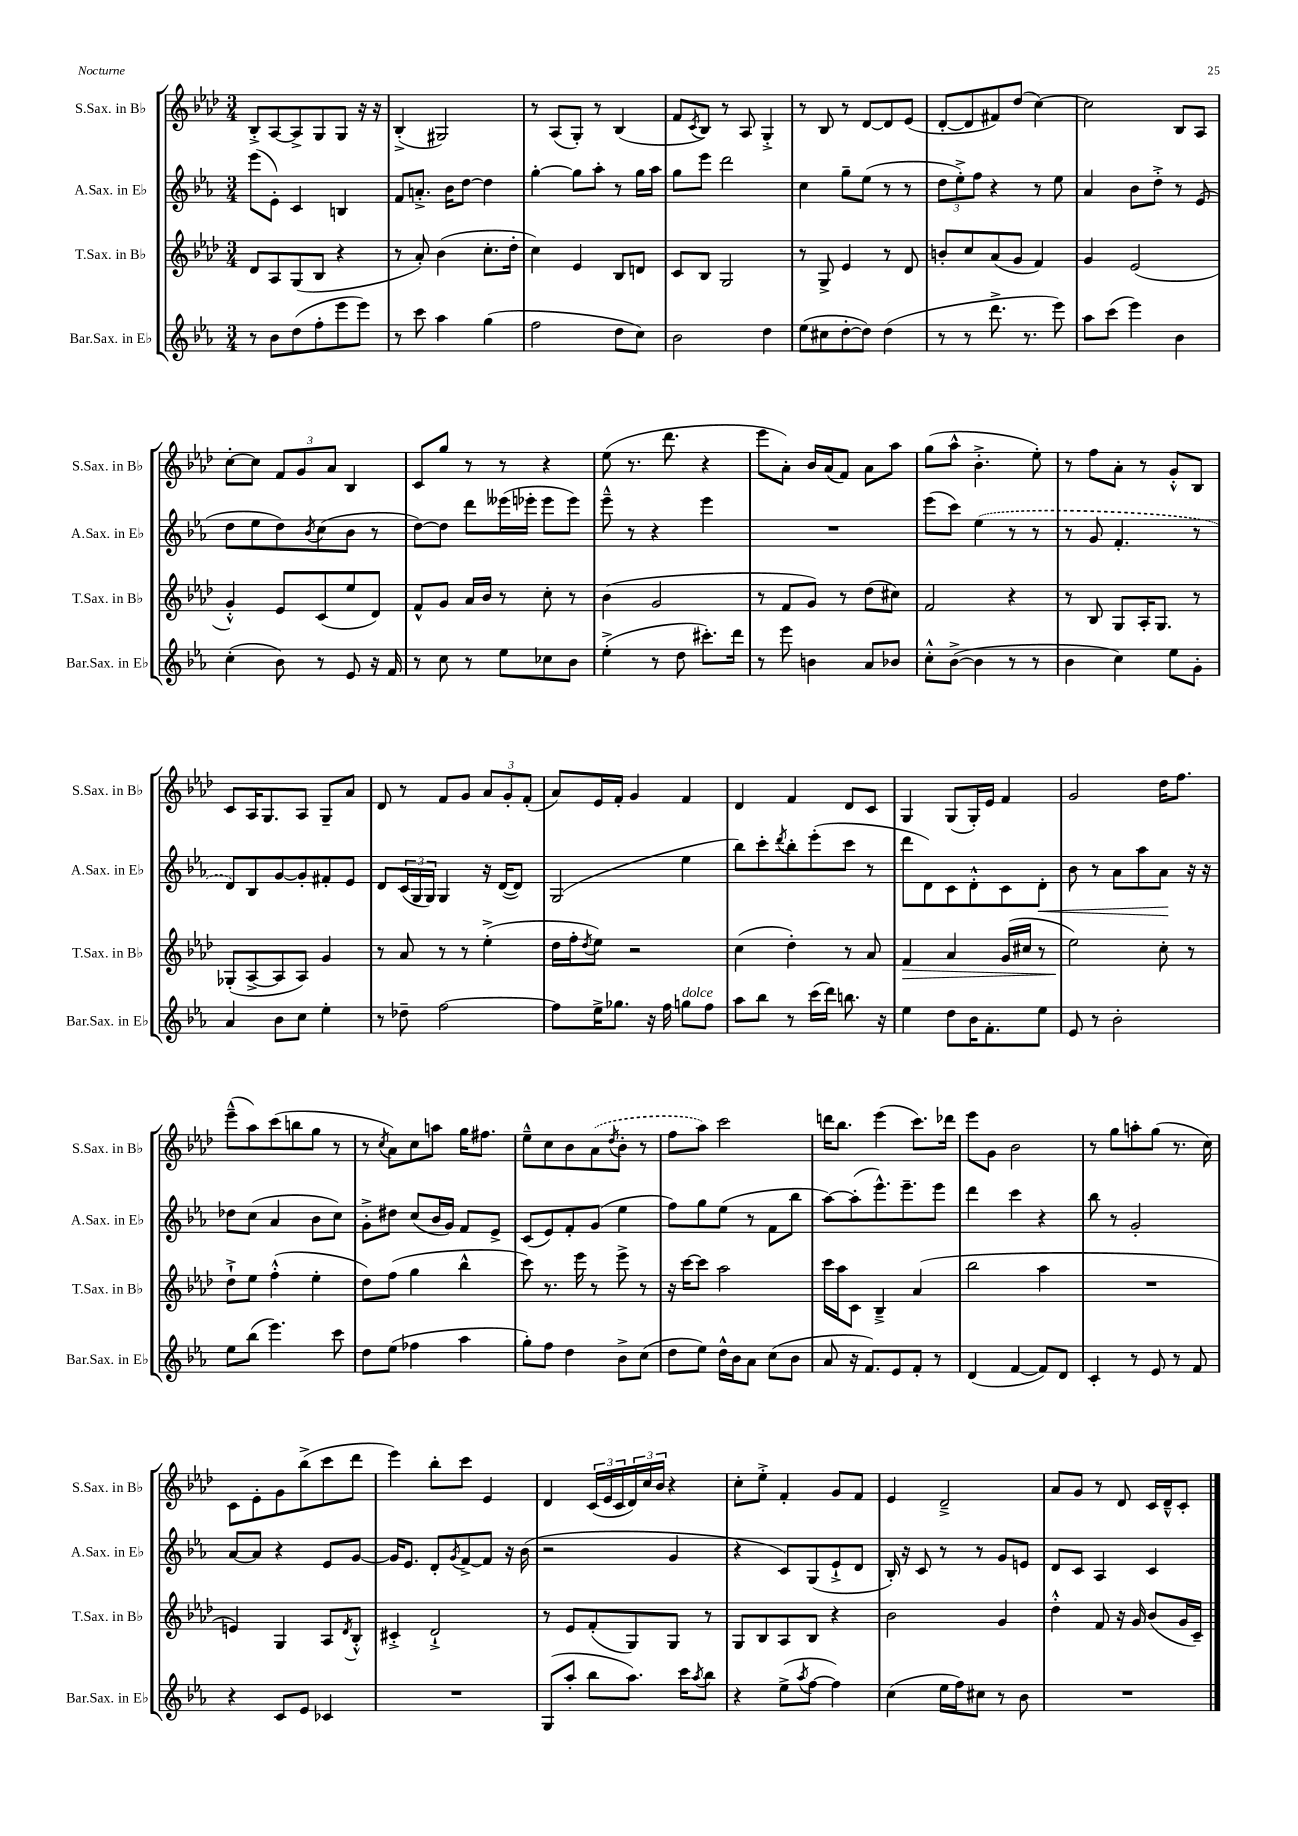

**kern	**kern	**dynam	**kern	**dynam	**kern
*part4	*part3	*part3	*part2	*part2	*part1
*staff4	*staff3	*staff3	*staff2	*staff2	*staff1
*I"Bar.Sax. in E♭	*I"T.Sax. in B♭	*	*I"A.Sax. in E♭	*	*I"S.Sax. in B♭
*I'Bar.Sax. in E♭	*I'T.Sax. in B♭	*	*I'A.Sax. in E♭	*	*I'S.Sax. in B♭
*clefG2	*clefG2	*	*clefG2	*	*clefG2
*k[b-e-a-]	*k[b-e-a-d-]	*	*k[b-e-a-]	*	*k[b-e-a-d-]
*M3/4	*M3/4	*	*M3/4	*	*M3/4
=19	=19	=19	=19	=19	=19
8r	8d-/L	.	(8eee-\L	.	8B-'^/L
8b-\L	8A-/	.	8e-'\J)	.	[8A-/
(8dd\	(8G/	.	4c/	.	8A-^/]
8ff'\	8B-/J	.	.	.	8G/
8eee-\	4r	.	4Bn/	.	8G/J
8eee-\J)	.	.	.	.	16r
.	.	.	.	.	16r
=20	=20	=20	=20	=20	=20
8r	8r	.	8f/L	.	(4B-'^/
8ccc\	8a-'/)	.	8.an'^/J	.	.
4aa-\	(4b-\	.	.	.	2G#X/)
.	.	.	16b-\KL	.	.
.	.	.	[8dd\J	.	.
(4gg\	8.cc'\L	.	4dd\]	.	.
.	16dd-'\Jk	.	.	.	.
=21	=21	=21	=21	=21	=21
2ff\	4cc\)	.	[4gg'\	.	8r
.	.	.	.	.	(8A-/L
.	4e-/	.	8gg\L]	.	8G'/J)
.	.	.	8aa-'\J	.	8r
8dd\L	8B-/L	.	8r	.	(4B-/
8cc\J)	8dn/J	.	16gg\LL	.	.
.	.	.	16aa-\JJ	.	.
=22	=22	=22	=22	=22	=22
2b-\	8c/L	.	8gg\L	.	8f/L
.	.	.	.	.	8qc/
.	8B-/J	.	8eee-\J	.	8B-/J)
.	2G/	.	2ddd\	.	8r
.	.	.	.	.	8A-/
4dd\	.	.	.	.	4G'^/
=23	=23	=23	=23	=23	=23
(8ee-\L	8r	.	4cc\	.	8r
8cc#X\	8G^/	.	.	.	8B-/
[8dd'\	4e-/	.	8gg~\L	.	8r
8dd\J])	.	.	(8ee-\J	.	[8d-/L
(4dd\	8r	.	8r	.	8d-/]
.	8d-/	.	8r	.	(8e-/J
=24	=24	=24	=24	=24	=24
8r	8bn'/L	.	12dd\L	.	[8d-'/L
.	.	.	12ee-'^\)	.	.
8r	8cc/	.	.	.	8d-/]
.	.	.	12ff\J	.	.
8.ddd^\	(8a-/	.	4r	.	8f#X/)
.	8g/J	.	.	.	(8dd-/J
8.r	.	.	.	.	.
.	4f/)	.	8r	.	[4cc\)
8eee-\)	.	.	8ee-\	.	.
=25	=25	=25	=25	=25	=25
8aa-\L	4g/	.	4a-/	.	2cc\]
(8ccc\J	.	.	.	.	.
4eee-\)	(2e-/	.	8b-\L	.	.
.	.	.	8dd'^\J	.	.
4b-\	.	.	8r	.	8B-/L
.	.	.	(8e-/	.	8A-/J
!!LO:LB:g=z
=26	=26	=26	=26	=26	=26
(4cc'\	4g'^^/)	.	8dd\L	.	[8cc'\L
.	.	.	8ee-\	.	8cc\J]
8b-\)	8e-/L	.	8dd\)	.	12f/L
.	.	.	.	.	12g/
.	.	.	8qb-/	.	.
8r	(8c/	.	(8cc\	.	.
.	.	.	.	.	12a-/J
8e-/	8ee-/	.	8b-\J	.	4B-/
16r	8d-/J)	.	8r	.	.
16f/	.	.	.	.	.
=27	=27	=27	=27	=27	=27
8r	8f^^/L	.	[8dd\L)	.	8c/L
8cc\	8g/J	.	8dd\J]	.	8gg/J
8r	16a-/LL	.	8ddd\L	.	8r
.	16b-/JJ	.	.	.	.
8ee-\L	8r	.	(16eee--X\L	.	8r
.	.	.	16eee-X'\JJ	.	.
8cc-X\	8cc'\	.	8eee-\L	.	4r
8b-\J	8r	.	8eee-\J)	.	.
=28	=28	=28	=28	=28	=28
(4ee-'^\	(4b-\	.	8eee-~^^\	.	(8ee-\
.	.	.	8r	.	8.r
8r	2g/	.	4r	.	.
.	.	.	.	.	8.ddd-\
8dd\	.	.	.	.	.
8.ccc#X'\L)	.	.	4eee-\	.	4r
16ddd\Jk	.	.	.	.	.
=29	=29	=29	=29	=29	=29
8r	8r	.	2.r	.	8eee-\L
8eee-\	8f/L	.	.	.	8a-'\J)
4bn\	8g/J)	.	.	.	16b-/LL
.	.	.	.	.	(16a-/J
.	8r	.	.	.	8f/J)
8a-/L	(8dd-\L	.	.	.	8a-\L
8b-X/J	8cc#X\J)	.	.	.	8aa-\J
=30	=30	=30	=30	=30	=30
8cc'^^\L	2f/	.	(8eee-\L	.	(8gg\L
([8b-^\J	.	.	8ccc\J)	.	8aa-^^\J
4b-\]	.	.	(4ee-\	.	4.b-'^\
8r	4r	.	8r	.	.
8r	.	.	8r	.	8ee-'\)
=31	=31	=31	=31	=31	=31
4b-\	8r	.	8r	.	8r
.	8B-/	.	8g/	.	8ff\L
4cc\)	8G/L	.	4.f'/	.	8a-'\J
.	16A-'/K	.	.	.	8r
.	8.G/J	.	.	.	.
8ee-\L	.	.	.	.	8g'^^/L
8g'\J	8r	.	8r	.	8B-/J
!!LO:LB:g=z
=32	=32	=32	=32	=32	=32
4a-/	(8G-X'/L	.	8d/L)	.	8c/L
.	[8A-^/	.	8B-/	.	16A-/K
.	.	.	.	.	8.G/
8b-\L	8A-/]	.	[8g/	.	.
8cc\J	8A-/J)	.	8g'/]	.	8A-/J
4ee-'\	4g/	.	8f#X'/	.	8G~/L
.	.	.	8e-/J	.	8a-/J
=33	=33	=33	=33	=33	=33
8r	8r	.	8d/L	.	8d-/
8dd-X~\	8a-/	.	(24c/L	.	8r
.	.	.	24G/	.	.
.	.	.	24G/JJ)	.	.
[2ff\	8r	.	4G/	.	8f/L
.	8r	.	.	.	8g/J
.	(4ee-'^\	.	16r	.	12a-/L
.	.	.	([16d/KL	.	.
.	.	.	.	.	12g'/
.	.	.	8d/J])	.	.
.	.	.	.	.	(12f'/J
=34	=34	=34	=34	=34	=34
8ff\L]	16dd-\LL	.	(2G/	.	8a-/L)
.	16ff'\J	.	.	.	.
.	8qdd-/	.	.	.	.
16ee-^\K	8ee-\J)	.	.	.	16e-/L
8.gg-X\J	.	.	.	.	16f'/JJ
.	2r	.	.	.	4g/
16r	.	.	.	.	.
16ff\	.	.	.	.	.
!LO:TX:a:i:t=dolce	!	!	!	!	!
8ggn\L	.	.	4ee-\	.	4f/
8ff\J	.	.	.	.	.
=35	=35	=35	=35	=35	=35
8aa-\L	(4cc\	.	8bb-\L)	.	4d-/
8bb-\J	.	.	8ccc'\	.	.
.	.	.	8qddd/	.	.
8r	4dd-'\)	.	8bb-'\	.	4f/
(16ccc\LL	.	.	(8eee-'\	.	.
16ddd\JJ)	.	.	.	.	.
8.bbn\	8r	.	8ccc\J	.	8d-/L
.	8a-/	.	8r	.	8c/J
16r	.	.	.	.	.
=36	=36	=36	=36	=36	=36
!	!	!LO:HP:b	!	!	!
4ee-\	4f/	>	8ddd\L	.	4G/
.	.	.	8d\)	.	.
8dd\L	4a-/	.	8c\	.	(8G/L
16b-\K	.	.	8d'^^\	.	16G'/L)
8.f'\	.	.	.	.	16e-/JJ
.	(16g/LL	.	8c\	.	4f/
.	16cc#X/JJ	.	.	.	.
!	!	!	!	!LO:HP:b	!
8ee-\J	8r	.	8d'\J	<	.
=37	=37	=37	=37	=37	=37
8e-/	2ee-\)	.	8b-\	.	2g/
8r	.	.	8r	.	.
2b-'\	.	.	8a-\L	.	.
.	.	.	8aa-\	.	.
.	8cc'\	]	8a-\J	.	16dd-\KL
.	.	.	.	.	8.ff\J
.	8r	.	16r	[	.
.	.	.	16r	.	.
!!LO:LB:g=z
=38	=38	=38	=38	=38	=38
8ee-\L	8dd-`^\L	.	8dd-X\L	.	(8eee-~^^\L
(8bb-\J	8ee-\J	.	(8cc\J	.	8aa-\)
4.eee-\)	(4ff'^^\	.	4a-/	.	(8ccc\
.	.	.	.	.	8bbn\
.	4ee-'\	.	8b-\L	.	8gg\J
8ccc\	.	.	8cc\J)	.	8r
=39	=39	=39	=39	=39	=39
8dd\L	8dd-\L)	.	8g'^\L	.	8r
.	.	.	.	.	8qcc/
(8ee-\J	(8ff\J	.	8dd#X\J	.	8a-\L)
4ff-X\	4gg\	.	(8cc/L	.	8cc\
.	.	.	16b-/L	.	8aan\J
.	.	.	16g/JJ)	.	.
4aa-\	4bb-^^\	.	8f/L	.	16gg\KL
.	.	.	.	.	8.ff#X\J
.	.	.	8e-^/J	.	.
=40	=40	=40	=40	=40	=40
8gg'\L)	8ccc\)	.	(8c/L	.	8ee-~^^\L
8ff\J	8.r	.	8e-/)	.	8cc\
4dd\	.	.	8f'/	.	8b-\
.	16eee-\	.	.	.	.
.	8r	.	(8g/J	.	(8a-\
.	.	.	.	.	8qdd-/
8b-^\L	8eee-^\	.	4ee-\	.	8b-'\J
(8cc\J	8r	.	.	.	8r
=41	=41	=41	=41	=41	=41
8dd\L	16r	.	8ff\L)	.	8ff\L
.	[16ccc\KL	.	.	.	.
8ee-\J)	8ccc\J]	.	8gg\	.	8aa-\J)
16dd^^\LL	2aa-\	.	(8ee-\J	.	2ccc\
16b-\J	.	.	.	.	.
8a-\J	.	.	8r	.	.
(8cc\L	.	.	8f\L	.	.
8b-\J	.	.	8bb-\J	.	.
=42	=42	=42	=42	=42	=42
8a-/	16ccc\LL	.	[8aa-\L)	.	16dddn\KL
.	16aa-\J	.	.	.	8.bb-\J
16r	8c\J	.	(8aa-'\]	.	.
8.f/L)	.	.	.	.	.
.	4B-~^/	.	8.eee-^^\)	.	(4eee-\
8e-/	.	.	.	.	.
.	.	.	8.eee-~\	.	.
8f'/J	(4a-/	.	.	.	8.ccc\L)
8r	.	.	8eee-\J	.	.
.	.	.	.	.	16ddd-X\Jk
=43	=43	=43	=43	=43	=43
(4d/	2bb-\	.	4ddd\	.	8eee-\L
.	.	.	.	.	8g\J
[4f/	.	.	4ccc\	.	2b-\
8f/L])	4aa-\	.	4r	.	.
8d/J	.	.	.	.	.
=44	=44	=44	=44	=44	=44
4c'/	2.r	.	8bb-\	.	8r
.	.	.	8r	.	8gg\L
8r	.	.	2g'/	.	8aan'\
8e-/	.	.	.	.	(8gg\J
8r	.	.	.	.	8.r
8f/	.	.	.	.	.
.	.	.	.	.	16cc\)
!!LO:LB:g=z
=45	=45	=45	=45	=45	=45
4r	4en/)	.	[8a-/L	.	8c\L
.	.	.	8a-/J]	.	8e-'\
8c/L	4G/	.	4r	.	8g\
8e-/J	.	.	.	.	(8bb-^\
4c-X/	8A-/L	.	8e-/L	.	8ccc\
.	8qd-/	.	.	.	.
.	8B-'^^/J	.	[8g/J	.	8ddd-\J
=46	=46	=46	=46	=46	=46
2.r	4c#X'^/	.	16g/KL]	.	4eee-\)
.	.	.	8.e-/J	.	.
.	2d-`^/	.	8d'/L	.	8bb-'\L
.	.	.	8qg/	.	.
.	.	.	[8f^/	.	8ccc\J
.	.	.	8f/J]	.	4e-/
.	.	.	16r	.	.
.	.	.	(16b-\	.	.
=47	=47	=47	=47	=47	=47
(8G/L	8r	.	2r	.	4d-/
8aa-'/J	8e-/L	.	.	.	.
8bb-\L	(8f'/	.	.	.	(24c/LL
.	.	.	.	.	24e-/
.	.	.	.	.	24c/
8.aa-\J)	8G/)	.	.	.	24d-/)
.	.	.	.	.	24cc/
.	.	.	.	.	24b-/JJ
.	8G/J	.	4g/	.	4r
16ccc\KL	.	.	.	.	.
8qaa-/	.	.	.	.	.
8bb-\J	8r	.	.	.	.
=48	=48	=48	=48	=48	=48
4r	8G/L	.	4r	.	8cc'\L
.	8B-/	.	.	.	8ee-'^\J
(8ee-^\L	8A-/	.	8c/L)	.	4f'/
8qaa-/	.	.	.	.	.
[8ff\J	8B-/J	.	(8G/	.	.
4ff\])	4r	.	8e-`^/	.	8g/L
.	.	.	8d/J	.	8f/J
=49	=49	=49	=49	=49	=49
(4cc\	2b-\	.	16B-'/)	.	4e-/
.	.	.	16r	.	.
.	.	.	8c/	.	.
16ee-\LL	.	.	8r	.	2d-~^/
16ff\J)	.	.	.	.	.
8cc#X\J	.	.	8r	.	.
8r	4g/	.	8g/L	.	.
8b-\	.	.	8en/J	.	.
=50	=50	=50	=50	=50	=50
2.r	4dd-'^^\	.	8d/L	.	8a-/L
.	.	.	8c/J	.	8g/J
.	8f/	.	4A-/	.	8r
.	16r	.	.	.	8d-/
.	16g/	.	.	.	.
.	(8b-/L	.	4c/	.	16c/LL
.	.	.	.	.	16d-~^^/J
.	16g/L	.	.	.	8c'/J
.	16c~/JJ)	.	.	.	.
==	==	==	==	==	==
*-	*-	*-	*-	*-	*-
